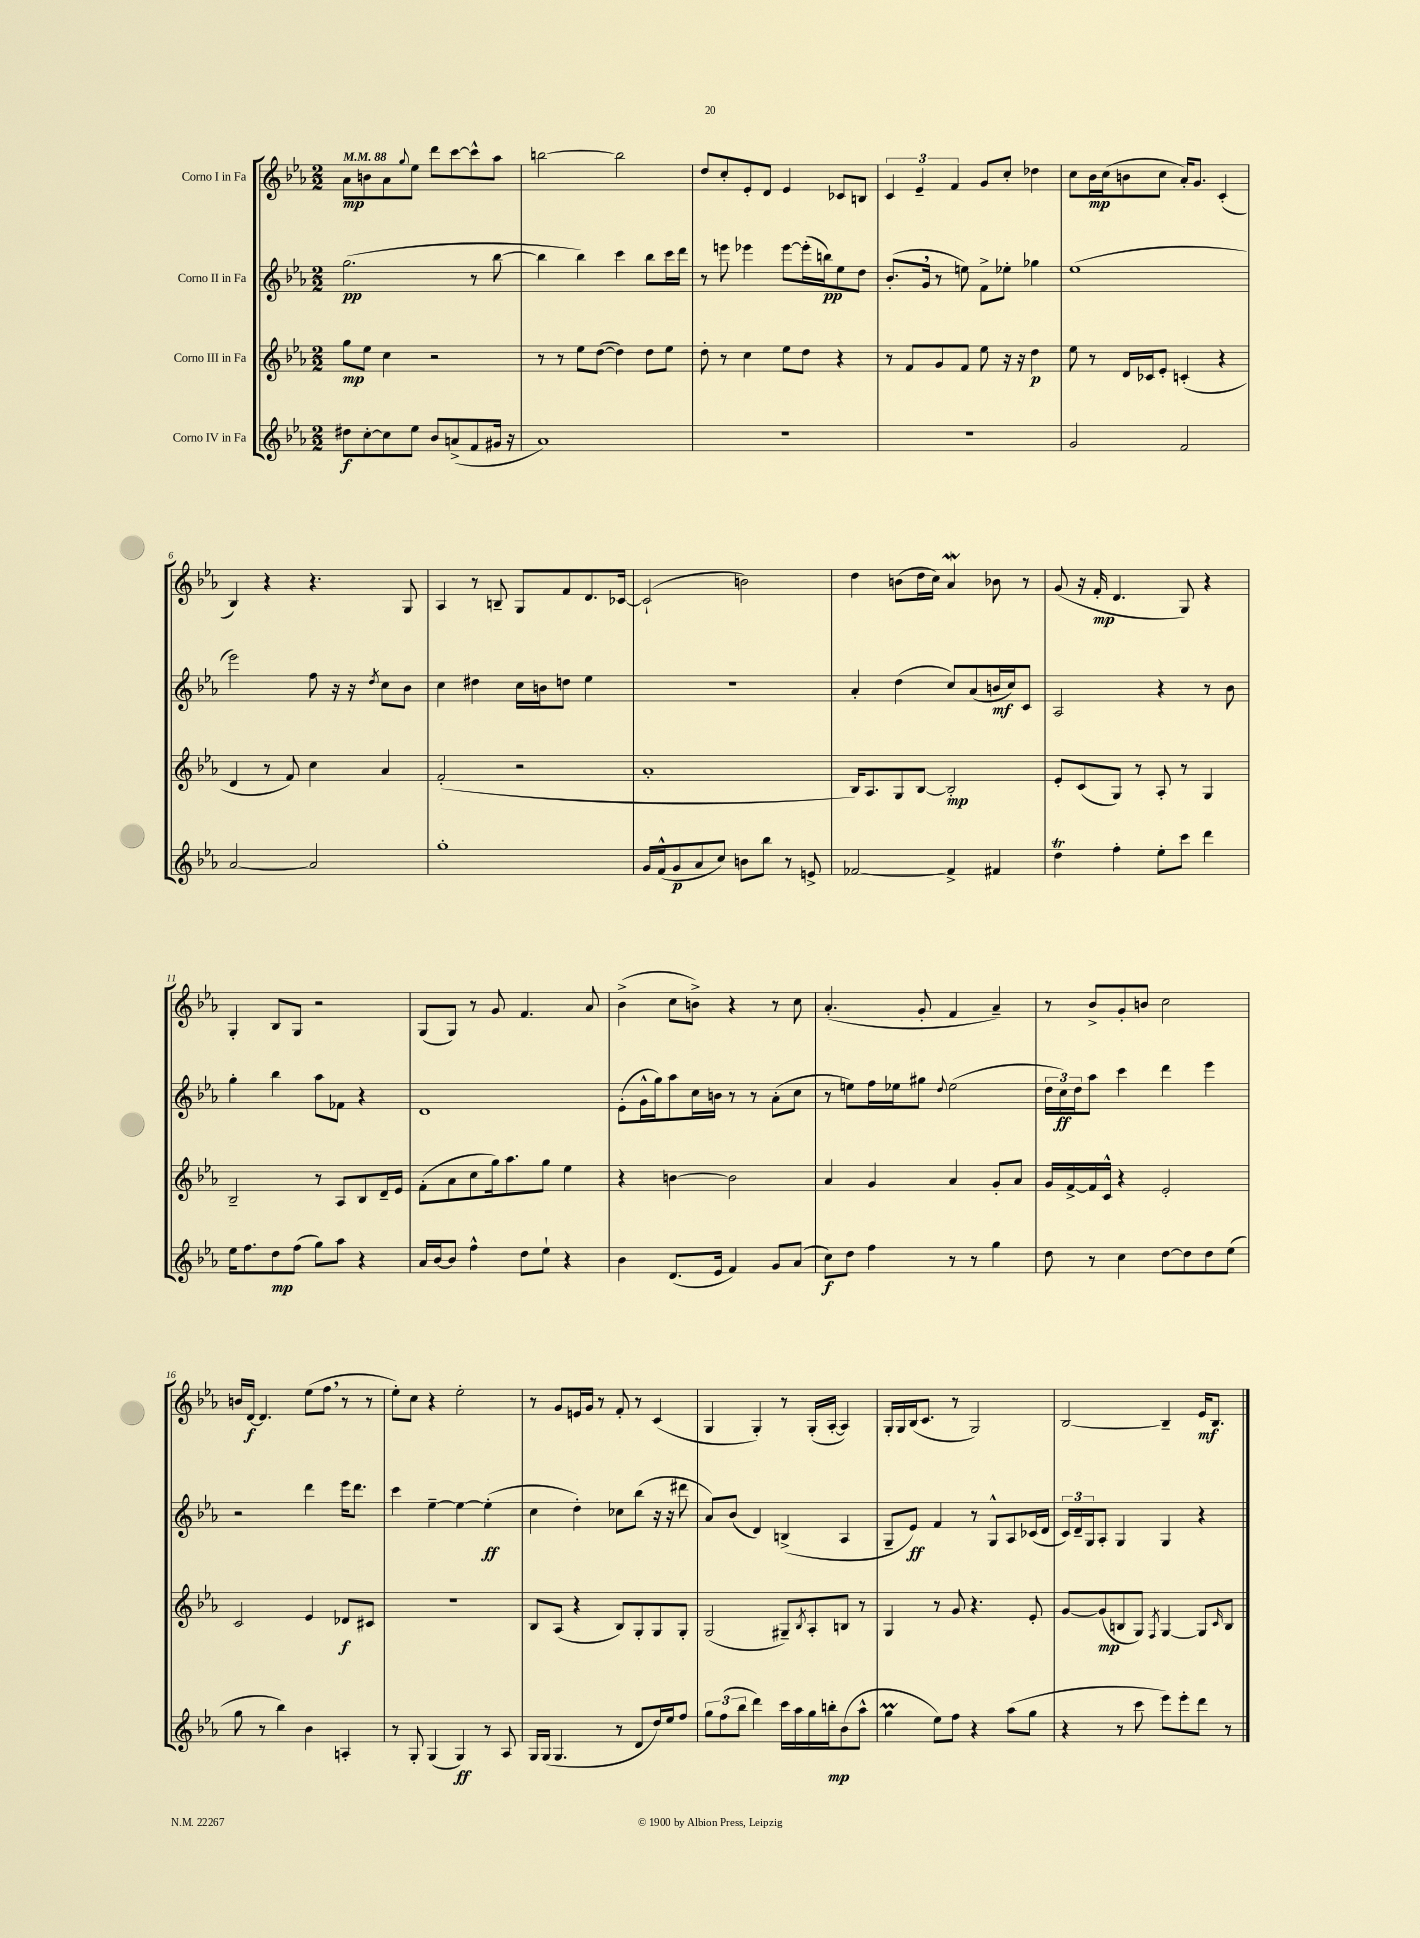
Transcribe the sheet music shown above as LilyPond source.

<<
\new StaffGroup <<
\new Staff = "s0" \with { instrumentName = "Corno I in Fa" } {
    \clef treble \key ees \major \numericTimeSignature \time 2/2 \tempo 4 = 88
    aes'8\mp b'8 aes'8 \appoggiatura { g''8 } ees''8 d'''8 c'''8~ c'''8-^ aes''8 |
    b''2~ b''2 |
    d''8 c''8-. ees'8-. d'8 ees'4 ces'8 b8 |
    \tuplet 3/2 { c'4 ees'4-- f'4 } g'8 c''8-. des''4 |
    c''8 bes'16\mp c''16( b'8 c''8 aes'16-.) g'8. c'4-.( |
    bes4) r4 r4. g8 |
    aes4 r8 b8-- g8 f'8 d'8. ces'16~ |
    ces'2-!( b'2) |
    d''4 b'8( d''16 c''16) aes'4\mordent bes'8 r8 |
    g'8( r16 f'16-.\mp d'4. g8) r4 |
    g4-. bes8 g8 r2 |
    g8( g8) r8 g'8 f'4. aes'8 |
    bes'4->( c''8 b'8->) r4 r8 c''8 |
    aes'4.-.( g'8-. f'4 aes'4--) |
    r8 bes'8-> g'8-. b'8 c''2 |
    b'16 d'16~\f d'4. ees''8( f''8 \breathe r8 r8 |
    ees''8-.) c''8 r4 ees''2-. |
    r8 g'8 e'16 g'16 r8 f'8-. r8 c'4( |
    g4 g4-.) r8 g16-.( aes16~-. aes4) |
    g16-. g16 bes16( c'8. r8 g2) |
    bes2~ bes4-- ees'16\mf bes8. \bar "|." |
}
\new Staff = "s1" \with { instrumentName = "Corno II in Fa" } {
    \clef treble \key ees \major \numericTimeSignature \time 2/2
    g''2.\pp( r8 bes''8~ |
    bes''4 bes''4) c'''4 bes''8 c'''16 d'''16 |
    r8 e'''8 ees'''4 ees'''8~ ees'''16-.( b''16\pp) ees''8 d''8 |
    bes'8.-.( g'16 \breathe r8 e''8) f'8-> ees''8-. ges''4 |
    ees''1( |
    ees'''2) f''8 r16 r16 \acciaccatura { d''8 } c''8 bes'8 |
    c''4 dis''4 c''16 b'16 d''8 ees''4 |
    r1 |
    aes'4-. d''4( c''8) aes'8( b'16\mf c''16) c'8 |
    aes2 r4 r8 bes'8 |
    g''4-. bes''4 aes''8 fes'8 r4 |
    d'1 |
    ees'8-.( g'16-^ g''16) aes''8 c''16 b'16 r8 r8 aes'8-.( c''8 |
    r8 e''8) f''16 ees''16 gis''8 \appoggiatura { d''8 } ees''2( |
    \tuplet 3/2 { d''16 c''16\ff) d''16 } aes''8 c'''4 d'''4 ees'''4 |
    r2 d'''4 ees'''16 d'''8. |
    c'''4 ees''4~-- ees''4~ ees''4-.\ff( |
    c''4 d''4-.) ces''8 bes''8( r16 r16 dis'''8 |
    aes'8) bes'8( d'4) b4->( aes4 |
    g8-- ees'8\ff) f'4 r8 g8-^ aes8 ces'16( d'16 |
    \tuplet 3/2 { c'16) d'16-- g16 } aes8-. g4 g4 r4 \bar "|." |
}
\new Staff = "s2" \with { instrumentName = "Corno III in Fa" } {
    \clef treble \key ees \major \numericTimeSignature \time 2/2
    g''8\mp ees''8 c''4 r2 |
    r8 r8 ees''8 d''8~( d''4) d''8 ees''8 |
    d''8-. r8 c''4 ees''8 d''8 r4 |
    r8 f'8 g'8 f'8 ees''8 r16 r16 d''4\p |
    ees''8 r8 d'16 ces'16 ees'8-. c'4-.( r4 |
    d'4 r8 f'8) c''4 aes'4 |
    f'2-.( r2 |
    aes'1-. |
    bes16) aes8. g8 bes8~ bes2-.\mp |
    ees'8-. c'8( g8) r8 aes8-. r8 g4 |
    bes2-- r8 aes8 bes8 d'16-- ees'16 |
    f'8-.( aes'8 c''8 g''16) aes''8. g''8 ees''4 |
    r4 b'4~ b'2 |
    aes'4 g'4 aes'4 g'8-. aes'8 |
    g'16 f'16~-> f'16 c'16-^ r4 ees'2-. |
    c'2 ees'4 des'8\f cis'8 |
    r1 |
    bes8 aes8( r4 bes8) g8-. g8 g8-. |
    g2( gis8--) \acciaccatura { bes8 } aes8-. b8 r8 |
    g4 r8 g'8 r4. ees'8-. |
    g'8~ g'8\mp( b8 g8) \acciaccatura { f8 } g4~ g8 \grace { c'16 } b8 \bar "|." |
}
\new Staff = "s3" \with { instrumentName = "Corno IV in Fa" } {
    \clef treble \key ees \major \numericTimeSignature \time 2/2
    dis''8\f c''8~-. c''8 ees''8 bes'8 a'8->( f'8 gis'16 r16 |
    aes'1) |
    R1 |
    R1 |
    g'2 f'2 |
    aes'2~ aes'2 |
    g''1-. |
    g'16 f'16-^( g'8\p aes'8 c''8) b'8 bes''8 r8 e'8-> |
    fes'2~ fes'4-> fis'4 |
    d''4\trill f''4-. ees''8-. c'''8 d'''4 |
    ees''16 f''8. d''8\mp f''8( g''8) aes''8 r4 |
    aes'16 bes'16~ bes'8 f''4-^ d''8 ees''8-! r4 |
    bes'4 d'8.( ees'16 f'4) g'8 aes'8( |
    c''8\f) d''8 f''4 r8 r8 g''4 |
    d''8 r8 c''4 d''8~ d''8 d''8 ees''8( |
    g''8 r8 bes''4) bes'4 a4-. |
    r8 g8-. g4( g4\ff) r8 aes8 |
    g16 g16( g4. r8 d'8 d''16) ees''16 f''8 |
    \tuplet 3/2 { g''8 f''8( bes''8 } d'''4) c'''16 aes''16 g''16 b''16-.\mp bes'8( aes''8-^ |
    g''4\prall ees''8) f''8 r4 aes''8( g''8 |
    r4 r8 c'''8 ees'''8) ees'''8-. d'''8 r8 \bar "|." |
}
>>
>>
